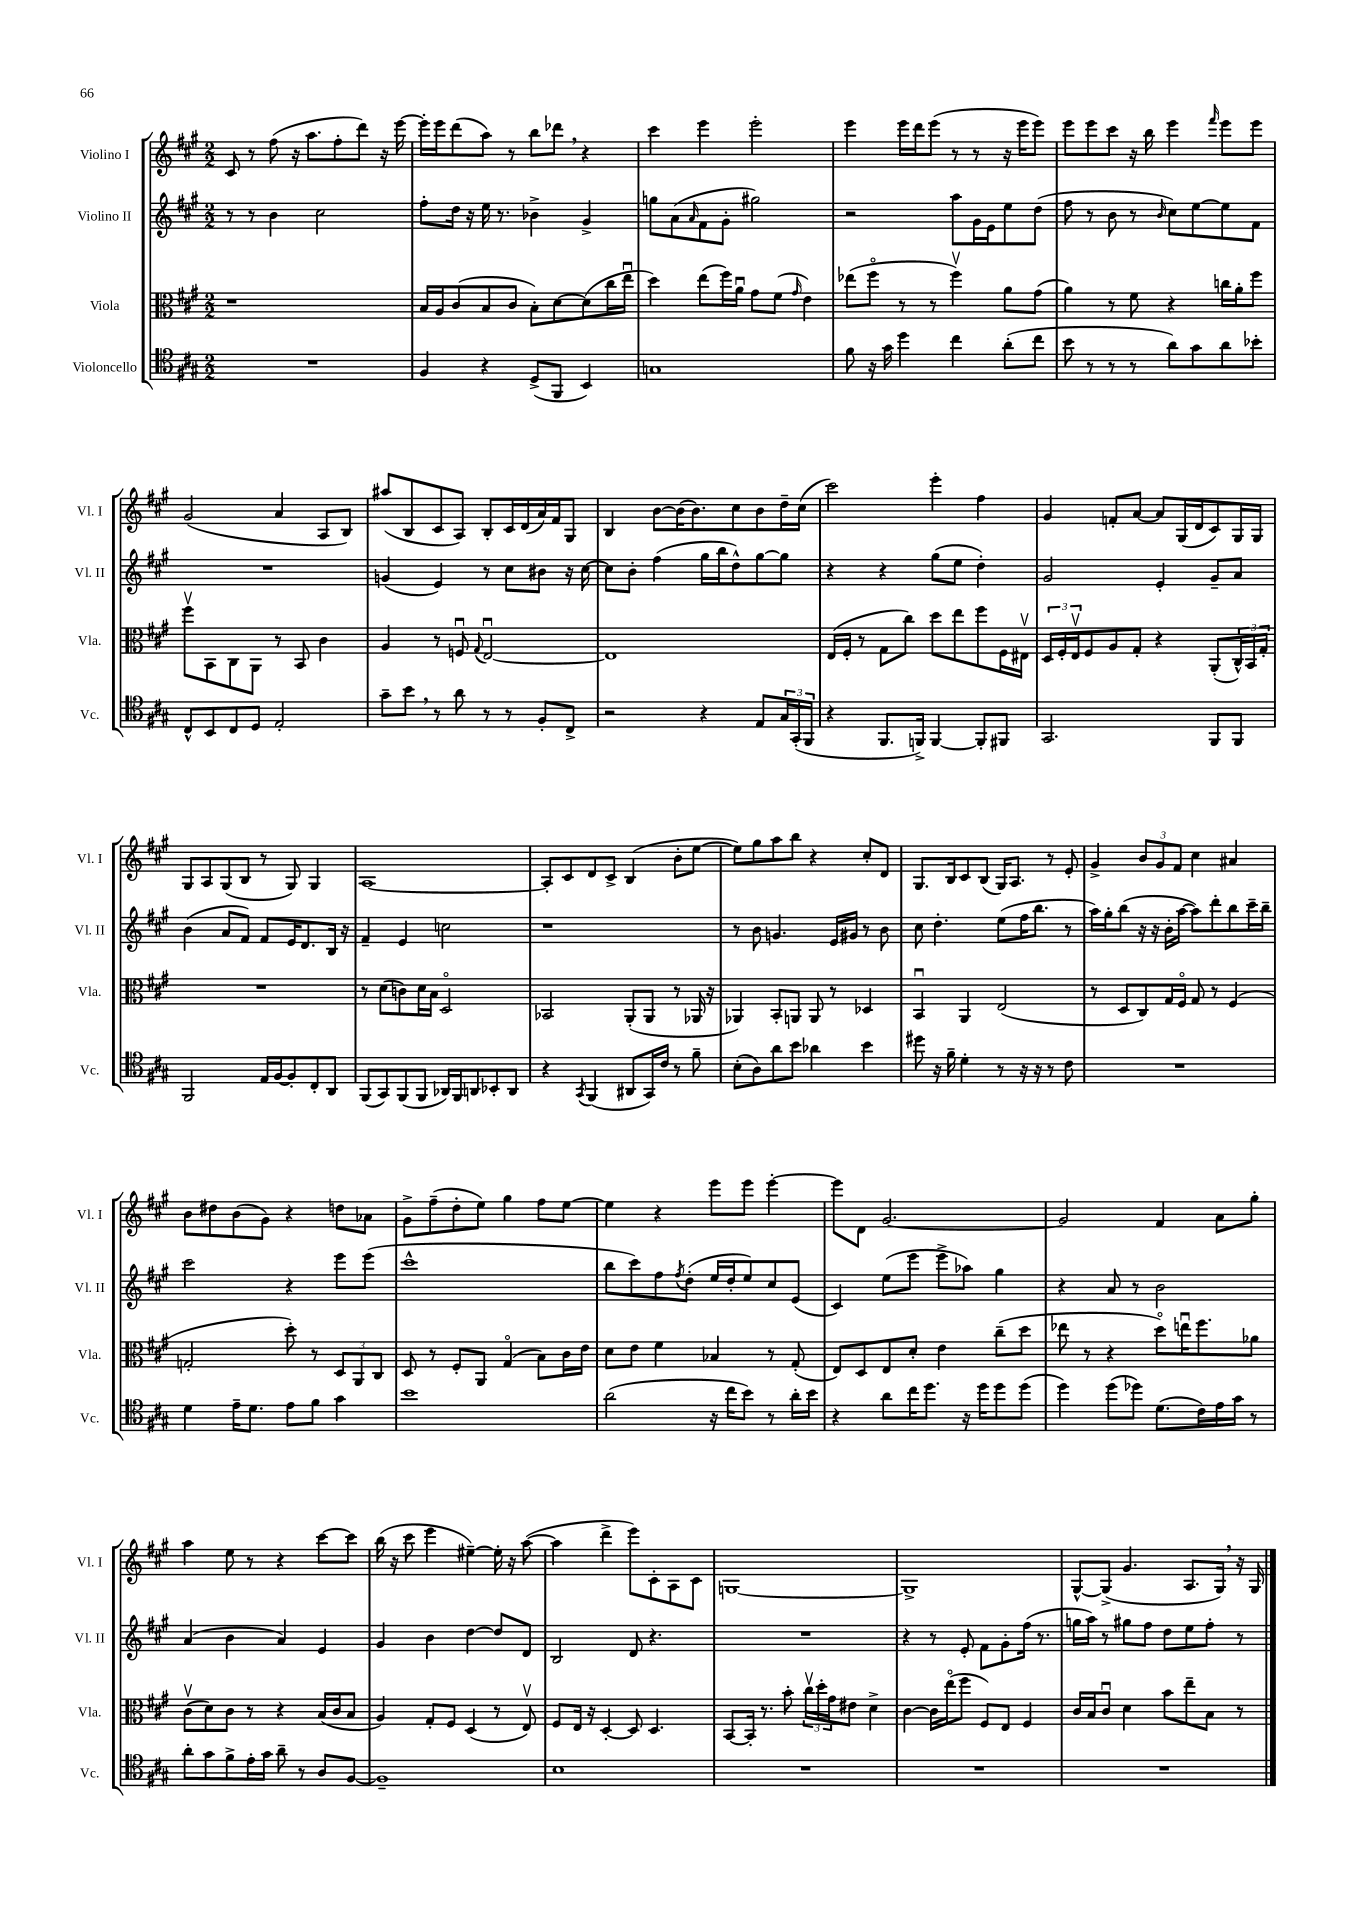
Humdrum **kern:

**kern	**kern	**kern	**kern
*part4	*part3	*part2	*part1
*staff4	*staff3	*staff2	*staff1
*I"Violoncello	*I"Viola	*I"Violino II	*I"Violino I
*I'Vc.	*I'Vla.	*I'Vl. II	*I'Vl. I
*clefC4	*clefC3	*clefG2	*clefG2
*k[f#c#g#]	*k[f#c#g#]	*k[f#c#g#]	*k[f#c#g#]
*M2/2	*M2/2	*M2/2	*M2/2
=30	=30	=30	=30
1r	1r	8r	8c#/
.	.	8r	8r
.	.	4b\	(8ff#\
.	.	.	16r
.	.	.	8.aa\L
.	.	2cc#\	.
.	.	.	8ff#'\
.	.	.	8ddd\J)
.	.	.	16r
.	.	.	[16eee\
=31	=31	=31	=31
4F#/	16B/LL	8ff#'\L	16eee'\LL]
.	16A/J	.	16eee\J
.	(8c#/	16dd\Jk	(8ddd\
.	.	16r	.
4r	8B/	16ee\	8aa\J)
.	.	8.r	.
.	8c#/J	.	8r
(8D^/L	8B'\L)	4b-X^\	8bb\L
8FF#/J	[8d\	.	8ddd-X,\J
4BB/)	(8d\]	4g#^/	4r
.	16cc#\L	.	.
.	16eeu\JJ	.	.
=32	=32	=32	=32
1Gn	4dd\)	8ggn\L	4ccc#\
.	.	(8a\	.
.	.	16qqa/	.
.	(8ee\L	8f#\	4eee\
.	16ff#\L)	8g#'\J	.
.	16au\JJ	.	.
.	8g#\L	2gg#X\)	2eee'\
.	(8f#\J	.	.
.	16qqg#/	.	.
.	4e\)	.	.
=33	=33	=33	=33
8f#\	(8ee-X\L	2r	4eee\
16r	8ff#\J	.	.
16g#\	.	.	.
4dd\	8r	.	16eee\LL
.	.	.	16ddd\J
.	8r	.	(8eee\J
4cc#\	4ff#v\)	8aa\L	8r
.	.	16g#\L	8r
.	.	16e\J	.
(8a'\L	8a\L	8ee\	16r
.	.	.	16eee\KL
8cc#\J	(8g#\J	(8dd\J	8eee\J)
=34	=34	=34	=34
8b\	4a\)	8ff#\	8eee\L
8r	.	8r	8eee\
8r	8r	8b\	8ccc#\J
8r	8f#\	8r	16r
.	.	.	16bb\
.	.	16qqb/	.
8a\L)	4r	8cc#\L)	4eee\
8g#\	.	[8ee\	.
.	.	.	16qqfff#/
8a\	16ccn\LL	8ee\]	8eee\L
.	16a'\J	.	.
8b-X'\J	8ff#\J	8f#\J	8eee\J
!!LO:LB:g=z
=35	=35	=35	=35
8C#^^/L	8ff#v\L	1r	(2g#/
8BB/	8BB\	.	.
8C#/	8C#\	.	.
8D/J	8AA\J	.	.
2E'/	8r	.	4a/
.	8BB/	.	.
.	4c#\	.	8A/L
.	.	.	8B/J)
=36	=36	=36	=36
8g#~\L	4A/	(4gn/	(8aa#X/L
8b,\J	.	.	8B/
8r	8r	4e/)	8c#/
8a\	8Fnu/	.	8A/J)
.	8qqG#/	.	.
8r	[2Eu/	8r	8B'/L
8r	.	8cc#\L	16c#/L
.	.	.	(16d/
8F#'/L	.	8b#X\J	16a/)
.	.	.	16f#/J
8C#^/J	.	16r	8G#/J
.	.	[16cc#\	.
=37	=37	=37	=37
2r	1E]	8cc#\L]	4B/
.	.	8b'\J	.
.	.	(4ff#\	[8b\L
.	.	.	(16b\K]
.	.	.	8.b\)
4r	.	16gg#\LL	.
.	.	16bb\J	.
.	.	8dd^^\)	8cc#\
8E/L	.	[8gg#\	8b\
24G#/L	.	8gg#\J]	16dd~\L
(24GG#'/	.	.	.
.	.	.	(16cc#\JJ
24FF#/JJ	.	.	.
=38	=38	=38	=38
4r	(16E/LL	4r	2ccc#\)
.	16F#'/JJ	.	.
.	8r	.	.
8.FF#/L	8G#\L	4r	.
.	8cc#\J)	.	.
16FFn^/Jk)	.	.	.
[4FF/	8dd\L	(8gg#\L	4eee'\
.	8ee\	8ee\J	.
8FF'/L]	8ff#\	4dd'\)	4ff#\
8FF#X/J	16F#\L	.	.
.	16E#Xv\JJ	.	.
=39	=39	=39	=39
2.GG#/	24D/LL	2g#/	4g#/
.	24F#'/	.	.
.	24Ev/J	.	.
.	8F#/	.	.
.	8A/	.	8fn'/L
.	8G#'/J	.	[8a/J
.	4r	4e'/	8a/L]
.	.	.	(16G#/L
.	.	.	16d/J
8FF#/L	(8AA'/L	8g#~/L	8c#/)
8FF#/J	24C#^^/L)	8a/J	16G#/L
.	24BB/	.	.
.	.	.	16G#/JJ
.	24G#'/JJ	.	.
!!LO:LB:g=z
=40	=40	=40	=40
2FF#/	1r	(4b\	8G#/L
.	.	.	8A/
.	.	8a/L	(8G#/
.	.	8f#/J)	8B/J
16E/LL	.	8f#/L	8r
[16F#/J	.	.	.
8F#'/]	.	16e/K	8G#/)
.	.	8.d/	.
8C#'/	.	.	4G#/
8AA/J	.	16B/Jk	.
.	.	16r	.
=41	=41	=41	=41
(8FF#/L	8r	4f#~/	[1A
8GG#/)	(8d\L	.	.
(8FF#/	8cn\)	4e/	.
8FF#/J	16d\L	.	.
.	16B\JJ	.	.
16AA-X/LL)	2D/	2ccn\	.
16FF#/J	.	.	.
8AAn/	.	.	.
8BB-X'/	.	.	.
8AA/J	.	.	.
=42	=42	=42	=42
4r	2BB-X/	1r	8A'/L]
.	.	.	8c#/
8qGG#/	.	.	.
(4FF#/	.	.	8d/
.	.	.	8c#^/J
8AA#X/L	(8AA'/L	.	(4B/
16GG#/L)	8AA/J	.	.
16c#/JJ	.	.	.
8r	8r	.	8b'\L
8f#~\	16AA-X/	.	[8ee\J
.	16r	.	.
=43	=43	=43	=43
(8B'\L	4AA-X/)	8r	8ee\L])
8A\)	.	8b\	8gg#\
8a\	8BB'/L	4.gn/	8aa\
8b\J	8AAn/J	.	8bb\J
4a-X\	8AA/	.	4r
.	8r	16e/LL	.
.	.	16g#X/JJ	.
4b\	4D-X/	8r	8cc#'/L
.	.	8b\	8d/J
=44	=44	=44	=44
8dd#X\	4BBu/	8cc#\	8.G#/L
16r	.	4.dd'\	.
16f#~\	.	.	16B/k
4d'\	4AA/	.	8c#/
.	.	.	(8B/J
8r	(2E/	(8ee\L	16G#/KL)
.	.	.	8.A/J
16r	.	16ff#\K	.
16r	.	8.bb\J	.
8r	.	.	8r
8c#\	.	8r	8e'/
=45	=45	=45	=45
1r	8r	16aa\LL)	4g#^/
.	.	16gg#'\J	.
.	8D/L	(8bb\J	.
.	8C#/)	16r	12b/L
.	.	16r	.
.	.	.	12g#/
.	16G#/L	16b'\LL	.
.	.	.	12f#/J
.	16F#/JJ	[16aa\JJ	.
.	8G#/	8aa\L])	4cc#\
.	8r	8ddd'\	.
.	(4F#/	8bb\	4a#X/
.	.	16ccc#~\L	.
.	.	16bb~\JJ	.
!!LO:LB:g=z
=46	=46	=46	=46
4d\	2Gn'/	2ccc#\	8b\L
.	.	.	8dd#X\
16e~\KL	.	.	(8b\
8.d\J	.	.	.
.	.	.	8g#\J)
8e\L	8dd'\)	4r	4r
8f#\J	8r	.	.
4g#\	12D/L	8eee\L	8ddn\L
.	12AA/	.	.
.	.	(8eee\J	8a-X\J
.	12C#/J	.	.
=47	=47	=47	=47
1b	8D/	1ccc#^^	8g#^\L
.	8r	.	(8ff#~\
.	8F#'/L	.	8dd'\
.	8AA/J	.	8ee\J)
.	(4G#/	.	4gg#\
.	8B\L)	.	8ff#\L
.	16c#\L	.	[8ee\J
.	16e\JJ	.	.
=48	=48	=48	=48
(2a\	8d\L	8bb\L	4ee\]
.	8e\J	8ccc#\)	.
.	4f#\	8ff#\	4r
.	.	8qff#/	.
.	.	(8dd'\J	.
16r	4B-X/	16ee/LL	8eee\L
16cc#\KL	.	16dd'/J	.
8b\J)	.	8ee/)	8eee\J
8r	8r	8cc#/	[4eee'\
16a'\LL	(8G#'/	(8e/J	.
16b\JJ	.	.	.
=49	=49	=49	=49
4r	8E/L)	4c#/)	8eee\L]
.	8D/	.	8d\J
8a\L	8E/	(8ee\L	[2.g#/
16cc#\K	8d'/J	8eee\J	.
8.dd\J	.	.	.
.	4e\	8eee^\L	.
16r	.	8aa-X\J)	.
16dd\KL	.	.	.
8dd\	(8cc#~\L	4gg#\	.
(8dd\J	8dd\J	.	.
=50	=50	=50	=50
4dd\)	8ee-X\	4r	2g#/]
.	8r	.	.
(8dd\L	4r	8a/	.
8dd-X\J)	.	8r	.
(8.d\L	8dd\L)	2b\	4f#/
.	16eenu\K	.	.
16c#\L)	8.ff#\	.	.
16e\	.	.	8a\L
16g#\JJ	.	.	.
8r	8a-X\J	.	8gg#'\J
!!LO:LB:g=z
=51	=51	=51	=51
8a'\L	(8c#v\L	(4a/	4aa\
8g#\	8d\)	.	.
8f#^\	8c#\J	4b\	8ee\
16e'\L	8r	.	8r
16g#\JJ	.	.	.
8a~\	4r	4a/)	4r
8r	.	.	.
8A/L	(16B/LL	4e/	[8ccc#\L
.	16c#/J	.	.
[8F#/J	8B/J	.	8ccc#\J]
=52	=52	=52	=52
1F#~]	4A/)	4g#/	(16bb\
.	.	.	16r
.	.	.	8ccc#\
.	8G#'/L	4b\	4eee\
.	8F#/J	.	.
.	(4D/	[4dd\	[4ee#X~\)
.	8r	8dd/L]	16ee#'\]
.	.	.	16r
.	8Ev/)	8d/J	([8aa\
=53	=53	=53	=53
1B	8F#/L	2B/	4aa\]
.	16E/Jk	.	.
.	16r	.	.
.	[4D'/	.	4ddd^\
.	8D/]	8d/	8eee\L)
.	4.D/	4.r	8c#'\
.	.	.	8A\
.	.	.	8c#\J
=54	=54	=54	=54
1r	[8BB/L	1r	[1Gn
.	16BB'/Jk]	.	.
.	8.r	.	.
.	8b'\	.	.
.	24cc#v\LL	.	.
.	24dd'\	.	.
.	24g#\J	.	.
.	8e#X\J	.	.
.	4d^\	.	.
=55	=55	=55	=55
1r	[4c#\	4r	1G^]
.	16c#\LL]	8r	.
.	(16ee\J	.	.
.	8ff#\J	8e'/	.
.	8F#/L)	8f#\L	.
.	8E/J	8g#'\	.
.	4F#/	(16ff#\Jk	.
.	.	8.r	.
=56	=56	=56	=56
1r	16c#/LL	16ggn\LL	[8G#^^/L
.	16B/J	16aa\JJ)	.
.	8c#u/J	8r	(8G#^/J]
.	4d\	8gg#X\L	4.g#/
.	.	8ff#\J	.
.	8b\L	8dd\L	.
.	8ee~\	8ee\	8.A/L
.	8B\J	8ff#'\J	.
.	.	.	16G#,/Jk)
.	8r	8r	16r
.	.	.	16G#/
==	==	==	==
*-	*-	*-	*-
